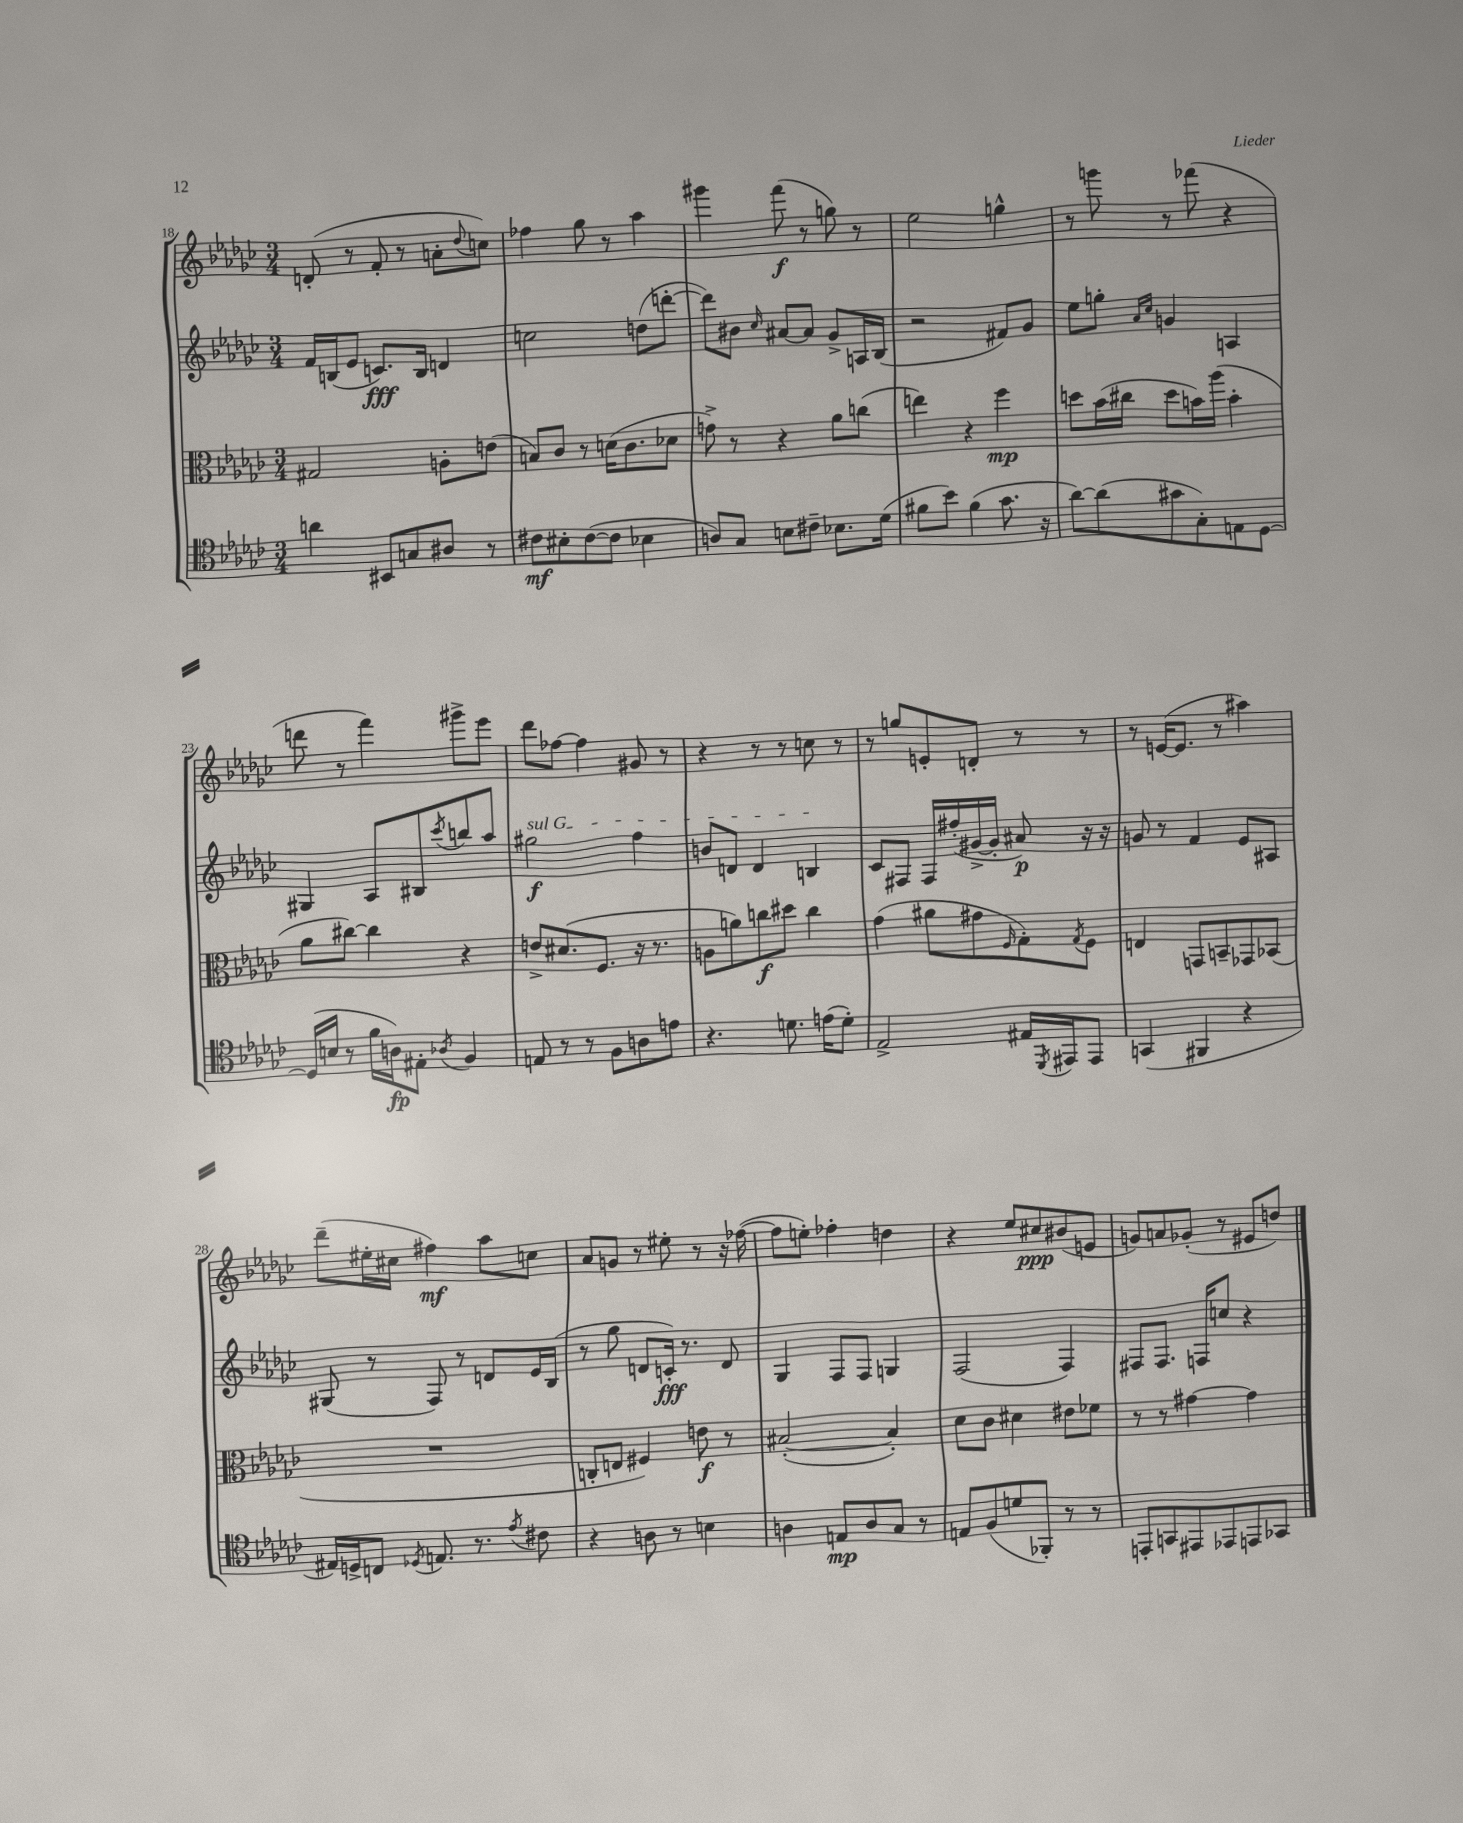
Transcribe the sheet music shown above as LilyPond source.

<<
\new StaffGroup <<
\new Staff = "s0" {
    \clef treble \key ges \major \numericTimeSignature \time 3/4
    d'8-.( r8 f'8-. r8 a'8-. \appoggiatura { des''8 } c''8) |
    fes''4 ges''8 r8 aes''4 |
    gis'''4 f'''8\f( r8 g''8) r8 |
    ees''2 g''4-^ |
    r8 g'''8 r8 fes'''8( r4 |
    d'''8 r8 f'''4) gis'''8-> ees'''8 |
    des'''8 fes''8~ fes''4 gis'8 r8 |
    r4 r8 r8 c''8 r8 |
    r8 g''8 e'8-. d'8-. r8 r8 |
    r8 e'16~( e'8. r8 ais''4) |
    des'''8--( eis''16-. cis''16 fis''4\mf) aes''8 c''8 |
    aes'8 g'8 r8 eis''8-. r8 r16 fes''16~( |
    fes''8 e''8-.) fes''4-. d''4 |
    r4 ees''8 cis''8\ppp bis'8( e'8 |
    g'8) a'8 ges'8-.( r8 eis'8 d''8) \bar "|." |
}
\new Staff = "s1" {
    \clef treble \key ges \major \numericTimeSignature \time 3/4
    f'16 b16( ees'8 c'8.\fff) b16 d'4 |
    c''2 d''8( d'''8~-. |
    d'''8) bis'8 \grace { ces''16 } ais'8~ ais'8 ges'8-> a16 bes16( |
    r2 fis'8) ges'8 |
    ees''8 g''8-. \grace { aes'16 ces''16 } g'4 a4 |
    gis4 aes8 bis8 \acciaccatura { ces'''8 } b''8 aes''8 |
    \once \override TextSpanner.bound-details.left.text = \markup { \italic "sul G" } gis''2\f\startTextSpan f''4 |
    b'8 d'8 d'4 b4\stopTextSpan |
    ces'8 fis8 fis16 fis''16-.( gis'16~-> gis'16-. ais'8\p) r16 r16 |
    g'8 r8 f'4 ees'8 ais8 |
    gis8( r8 f8) r8 d'8 ees'16 bes16( |
    r8 ges''8 d'8 c'16-.\fff) r8. d'8 |
    ges4 f8 f8 g4 |
    f2( f4) |
    fis8 fis8. f16 c''8 r4 \bar "|." |
}
\new Staff = "s2" {
    \clef alto \key ges \major \numericTimeSignature \time 3/4
    gis2 a8-. e'8( |
    b8) ces'8 r8 d'16( ces'8. des'8 |
    g'8->) r8 r4 aes'8 c''8( |
    e''4) r4 f''4\mp |
    d''8 bes'16( cis''16 d''8 b'16) aes''16( b'4-. |
    aes'8 cis''8~) cis''4 r4 |
    e'8-> dis'8.( f8. r16 r8. |
    a8 a'8) c''8\f dis''8 c''4 |
    ges'4( ais'8 gis'8 \grace { f16 } ges8-.) \acciaccatura { ges8 } f8 |
    e4 g,8 b,8-- ges,8 bes,8( |
    R2. |
    c8-. e8 fis4) e'8\f r8 |
    bis2~-.( bis4-.) |
    des'8 ces'8 dis'4 eis'8 fes'8 |
    r8 r8 gis'4~ gis'4 \bar "|." |
}
\new Staff = "s3" {
    \clef tenor \key ges \major \numericTimeSignature \time 3/4
    a'4 bis,8 g8 ais8 r8 |
    cis'8\mf bis8-. cis'8~( cis'8 bes4 |
    a8) ges8 b8 cis'8-- bes8. des'16( |
    fis'8 bes'8) fis'4( ges'8. r16 |
    aes'8~) aes'8( gis'8 ges8-.) e8 des8~ |
    des16( b16 r8 f'16 a16\fp) eis8-. \acciaccatura { aes8 } f4 |
    e8 r8 r8 f8 a8 e'8 |
    r4. d'8. e'16( d'8-.) |
    ees2-> eis16 \acciaccatura { des,8 } eis,16 eis,8 |
    g,4( fis,4 r4 |
    eis16) d16-> c8 \acciaccatura { des8 } e8. r8. \acciaccatura { ees'8 } cis'8 |
    r4 a8 r8 b4 |
    a4 e8\mp a8 ges8 r8 |
    e8 f8( d'8 fes,8-.) r8 r8 |
    e,8-. g,8 eis,8 ees,8 e,8 ges,8 \bar "|." |
}
>>
>>
\layout { \context { \Score currentBarNumber = #18 } }
